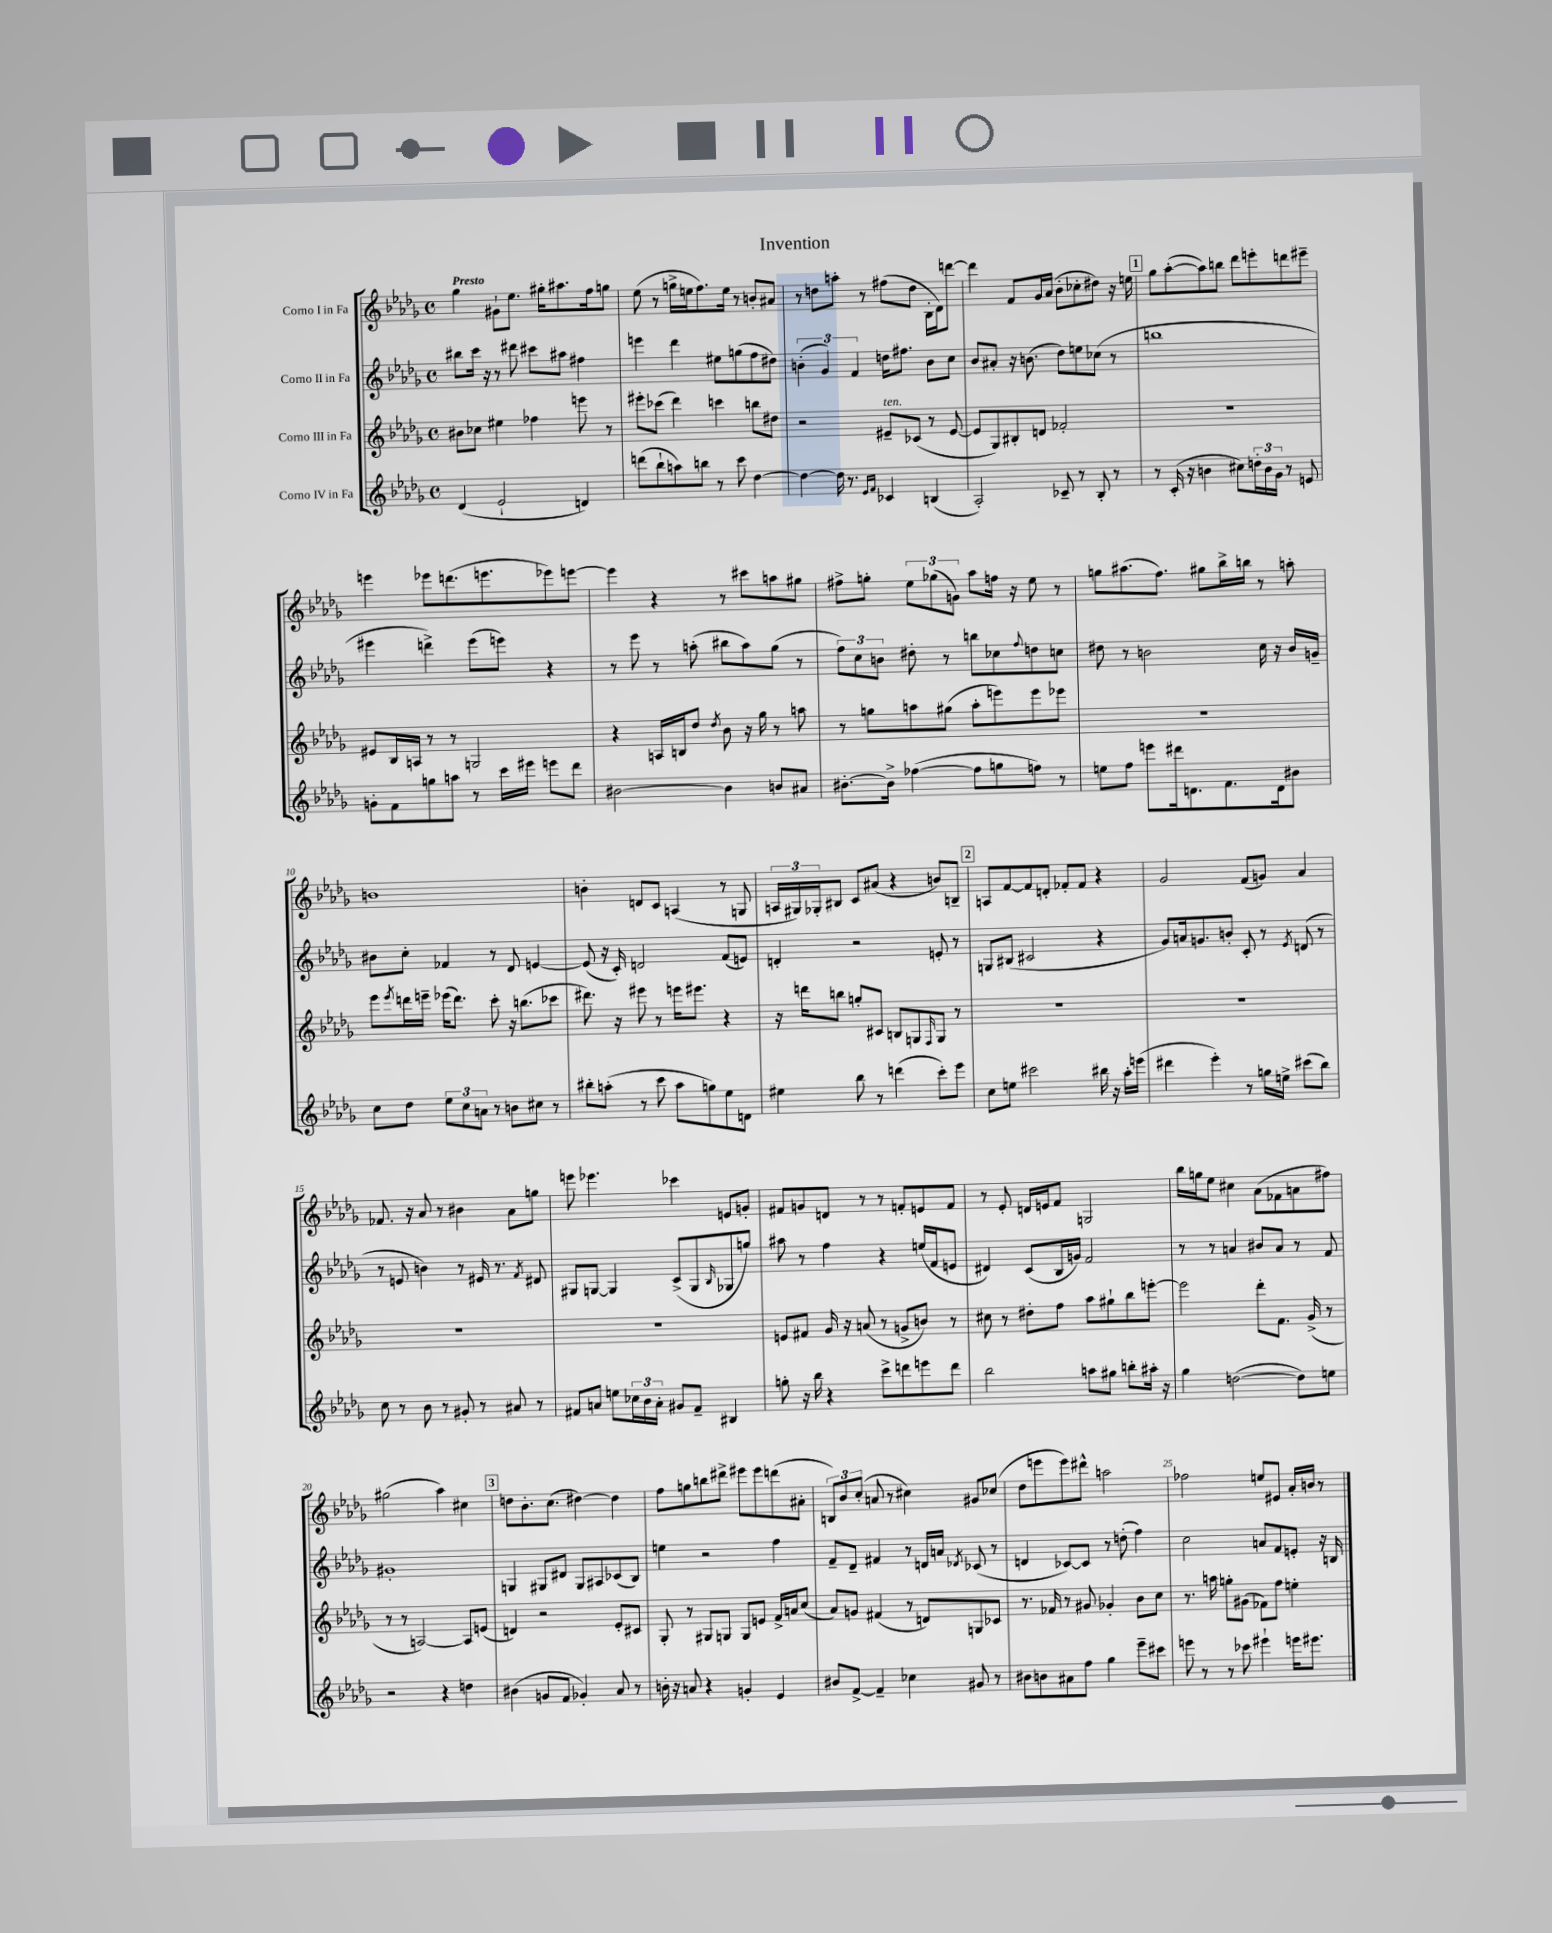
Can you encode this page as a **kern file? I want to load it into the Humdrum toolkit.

**kern	**kern	**kern	**kern
*staff4	*staff3	*staff2	*staff1
*clefG2	*clefG2	*clefG2	*clefG2
*k[b-e-a-d-g-]	*k[b-e-a-d-g-]	*k[b-e-a-d-g-]	*k[b-e-a-d-g-]
*M4/4	*M4/4	*M4/4	*M4/4
*met(c)	*met(c)	*met(c)	*met(c)
(4d-/	8b#\L	8bb#\L	4gg-\
.	8cc-\J	16ccc\Jk	.
.	.	16r	.
2e-`/	4ee#\	8r	8g#`\L
.	.	8ddd#\	8.ee-\J
.	4ff-\	8ccc#\L	.
.	.	.	16gg#'\LK
.	.	8aa#\J	8.aa#\
4d/)	8eee\	4ff#\	.
.	.	.	16ff\k
.	8r	.	8gg\J
=	=	=	=
(8ddd\L	8eee#'\L	4eee\	(8ee-\
8bb-`\	(8ccc-\J	.	8r
8aa\)	4ddd-\)	4ddd-\	16gg^\LL
.	.	.	16ee\J
8bb\J	.	.	8.ff\)
8r	4ccc\	8ee#\L	.
.	.	.	16ee\Jk
8ccc\	.	(8gg\	8r
[4dd-\	8bb\L	8ff\	8b'/L
.	8dd#\J	8dd#\J)	8a#/J
=	=	=	=
4dd-\_	2r	(6b'\	8r
.	.	.	8dd\L
.	.	6g-/)	.
16dd-\]	.	.	8aa'\J
8.r	.	.	.
.	.	6f/	.
.	.	.	8r
16qqe-/LL	.	.	.
16qqf/JJ	.	.	.
4c-/	8e#~/L	16dd\LK	(8ff#\L
.	.	8.ff#\J	.
.	(8c-/J	.	8dd\J
(4B/	8r	8b\L	16B-'\LL
.	.	.	16d-\J)
.	[8e#/	8cc\J	[8ddd\J
=	=	=	=
2A-'/)	8e#/]L	8b-/L	4ddd\]
.	8G-/)	8a#'/J	.
.	8B#'/	16r	8f/L
.	.	(8.b\	.
.	8d/J	.	16g-/L
.	.	.	(16a-/JJ
8c-~/	2f-'/	8dd-\L)	8b-'\L
8r	.	8ee\	8cc-'\
8B-'/	.	(8cc-\J	8dd#\J)
8r	.	8r	16r
.	.	.	16ee\
=	=	=	=
8r	1r	1bb	8gg-\L
(16c'/	.	.	([8aa-'\
16r	.	.	.
4b\	.	.	8aa-\])
.	.	.	8bb\J
8cc#\L)	.	.	8ddd-\L
24dd'\L	.	.	8eee'\
24b\	.	.	.
24g-\JJ	.	.	.
8r	.	.	8ddd\
8e/	.	.	8eee#~\J
=	=	=	=
8g'\L	8e#/L	4eee#\	4eee\
8f\	16B-/L	.	.
.	16A/JJ	.	.
8gg\	8r	4ddd^\)	8eee-\L
8aa\J	8r	.	(8.ddd\
8r	2G/	(8eee#\L	.
.	.	.	8.eee\
16ccc\LL	.	8eee\J)	.
16eee#\JJ	.	.	.
8eee\L	.	4r	8eee-\)
8ddd-\J	.	.	[8eee\J
=	=	=	=
[2b#\	4r	8r	4eee\]
.	.	8eee-\	.
.	16A/LL	8r	4r
.	16B/J	.	.
.	8dd-/J	(8aa'\	.
.	8qdd-/	.	.
4b#\]	8b-\	8bb#\L	8r
.	16r	8aa\)	8ccc#\L
.	16gg-\	.	.
8b/L	8r	(8gg-\J	8aa\
8a#/J	8aa\	8r	8gg#\J
=	=	=	=
[8.b#'\L	8r	12ff\L)	8ff#^\L
.	.	12cc\	.
.	8gg\L	.	8gg'\J
.	.	12b\J	.
16b#^\]Jk	.	.	.
([4ff-\	8aa\	8dd#'\	12ee-\L
.	.	.	(12gg-\
.	(8gg#\J	8r	.
.	.	.	12g\J)
8ff-\]L	8aa'\L	8bb\L	8aa-\L
8gg\	8eee\)	8cc-\	16ff\Jk
.	.	.	16r
.	.	8qqff/	.
8ff\J)	8eee\	8dd\	8ee-\
8r	8eee-\J	8cc\J	8r
=	=	=	=
8ee\L	1r	8dd#\	8gg\L
8ff\J	.	8r	(8.aa#\
8eee\L	.	2b\	.
.	.	.	8.ff\J)
16ddd#\k	.	.	.
8.d\	.	.	.
.	.	.	8gg#\L
8.f\	.	.	16bb-^\L
.	.	.	16bb\JJ
.	.	16cc\	8r
16d\k	.	16r	.
8b#\J	.	16b/LL	8aa'\
.	.	16g~/JJ	.
=	=	=	=
8cc\L	8eee-\L	8b#\L	1b
.	8qeee-/	.	.
8dd-\J	16ddd\L	8cc'\J	.
.	16eee~\JJ	.	.
12ee-\L	(16eee-\LK	4f-/	.
.	8.ddd\J)	.	.
12cc\	.	.	.
12a\J	.	.	.
8r	8ccc'\	8r	.
8b\L	16r	8d-/	.
.	(8.bb\L	.	.
8cc#\J	.	[4e/	.
8r	8ccc-\J	.	.
=	=	=	=
8bb#'\L	8.ddd#\)	(8e/]	4b'\
(8aa'\J	.	16r	.
.	16r	16c'/)	.
8r	8eee#\	2d/	8d/L
8ccc\	8r	.	8c/J
8aa\L	16eee\LK	.	(4A/
.	8.eee#\J	.	.
8gg\)	.	.	.
8ee-\	4r	(8f/L	8r
8d\J	.	8e/J)	8G/
=	=	=	=
4ee#\	16r	4d'/	24A/LL
.	.	.	24G#/)
.	16ddd\LK	.	.
.	.	.	24G-'/J
.	8bb\J	.	8B#/J
8bb-\	8gg'/L	2r	8c/L
8r	8c#/J	.	(8a#/J
(4ddd\	8B/L	.	4r
.	8G/	.	.
.	16qqF/	.	.
8ccc'\L)	8G/J	8e'/	8b/L)
8eee-\J	8r	8r	8B~/J
=	=	=	=
8cc\L	1r	8G/L	8A/L
8ee\J	.	(8B#/J	[8f/
2ccc#\	.	2c#/	8f/]
.	.	.	8d'/J
.	.	.	8f-'/L
.	.	.	8f-/J
16bb#\	.	4r	4r
16r	.	.	.
16aa-'\LL	.	.	.
(16eee\JJ	.	.	.
=	=	=	=
4ddd#\	1r	8g-/L)	2g-/
.	.	16a/k	.
.	.	8.g/	.
4eee-'\)	.	.	.
.	.	8b'/J	.
8r	.	8c'/	(8f/L
16gg\LL	.	8r	8g/J)
16ee^\JJ	.	.	.
.	.	8qe-/	.
(8ccc#\L	.	(8d/	4a-/
8bb-\J)	.	8r	.
=	=	=	=
8cc\	1r	8r	8.f-/
8r	.	8e/	.
.	.	.	16r
8b-\	.	4b\)	8a-/
8r	.	.	8r
8g#'/	.	8r	4b#\
8r	.	16e#/	.
.	.	8.r	.
8a#/	.	.	8a-\L
.	.	8qf/	.
8r	.	8d#/	8gg\J
=	=	=	=
8f#/L	1r	8G#/L	8eee\
8a/J	.	[8G/J	4.eee-\
8ee\L	.	4G/]	.
24cc-\L	.	.	.
24b-\	.	.	.
24a'\JJ	.	.	.
8g#/L	.	(8c^/L	4ccc-\
8f#~/J	.	8G/	.
.	.	16qqB-/	.
4B#/	.	8G-/	8e/L
.	.	8gg/J)	8g'/J
=	=	=	=
8gg'\	8e/L	8aa#\	8f#/L
16r	8f#/J	8r	8g/
16bb-\	.	.	.
4r	16g-/	4ff\	8d/J
.	16r	.	.
.	(8a/	.	8r
8ccc^\L	8r	4r	8r
8ddd\	8g^/L	.	8f'/L
8eee\	8b/J)	(16ee/LL	8e/
.	.	16f/J	.
8ddd\J	8r	8e/J	8f/J
=	=	=	=
2bb-\	8cc#\	4d#/)	8r
.	8r	.	8e-'/
.	8dd#'\L	(8c/L	16d/LL
.	.	.	16e/J
.	8ff\J	16B-/L	8f/J
.	.	16g/JJ)	.
8aa\L	8aa-\L	2f/	2G/
8gg#\J	8gg#`\	.	.
8bb'\L	8bb-\	.	.
16aa#'\Jk	[8eee'\J	.	.
16r	.	.	.
=	=	=	=
4gg-\	2eee\]	8r	16bb-\LL
.	.	.	16gg\J
.	.	8r	8ee-\J
([2dd\	.	4a/	4cc#\
.	8ddd-'\L	8b#/L	(8a-\L
.	8.f\J	8a/J	8f-\
8dd\]L)	.	8r	8a\
.	(16g-^/	.	.
8ee\J	8r	8f/	8ff#\J)
=	=	=	=
2r	8r	1g#'	(2gg#\
.	8r	.	.
.	[2A/)	.	.
4r	.	.	4aa-\)
4dd\	8A/]L	.	4cc#\
.	(8e/J	.	.
=	=	=	=
(4b#\	4d/)	4G/	8dd\L
.	.	.	8.b-'\
8g/L	2r	8G#/L	.
.	.	.	(8.cc\J
8f/J	.	8d#/J	.
4g-'/)	.	8G#/L	[4dd#\)
.	.	8A#/	.
8a-/	8e-'/L	(8c-/	4dd#\]
8r	8c#/J	8B-/J)	.
=	=	=	=
16b'\	8G-'/	4ee\	8ff\L
16r	.	.	.
8a/	8r	.	8gg\
4r	8G#/L	2r	8bb\
.	8G/J	.	8ddd#^\J
4g'/	8G/L	.	8eee#\L
.	8e/J	.	8eee#\
4e-/	16f^/LL	4ff\	(8ddd\
.	16a/J	.	.
.	(8cc/J	.	8a#'\J
=	=	=	=
8b#/L	8a-/L)	8f~/L	12B/L)
.	.	.	12b-/
[8f^/J	8g/J	8d-~/J	.
.	.	.	(12cc'/J
4f~/]	(4f#/	4f#/	8a/
.	.	.	8r
4cc-\	8r	8r	4cc#\)
.	8d/L)	16d/LL	.
.	.	16a/JJ	.
.	.	8qd-/	.
8g#/	8G/	(8c-/	8g#/L
8r	8c-/J	8r	(8cc-/J
=	=	=	=
8b#\L	8.r	4d/	8dd-\L
8b\	.	.	8eee\
.	16f-/	.	.
8a#\	8r	[8c-/L)	8eee\)
8ff\J	8g#/	8c-/]J	8ddd#^^\J
4gg-\	4g-'/	8r	2aa\
.	.	(8dd'\	.
8eee-~\L	8b-\L	4ff\)	.
8ccc#\J	8cc\J	.	.
=	=	=	=
8eee\	8.r	2cc\	2ff-\
8r	.	.	.
.	16aa\	.	.
8r	8gg'\L	.	.
8ccc-\	(8g#\J	.	.
4eee#`\	8f-\L)	8a/L	8ee/L
.	8ff\J	8f/	8e#/J
16eee\LK	4ee'\	8e'/J	16a-'/LL
8.eee#\J	.	.	16b/JJ
.	.	16r	8r
.	.	16B/	.
==	==	==	==
*-	*-	*-	*-
